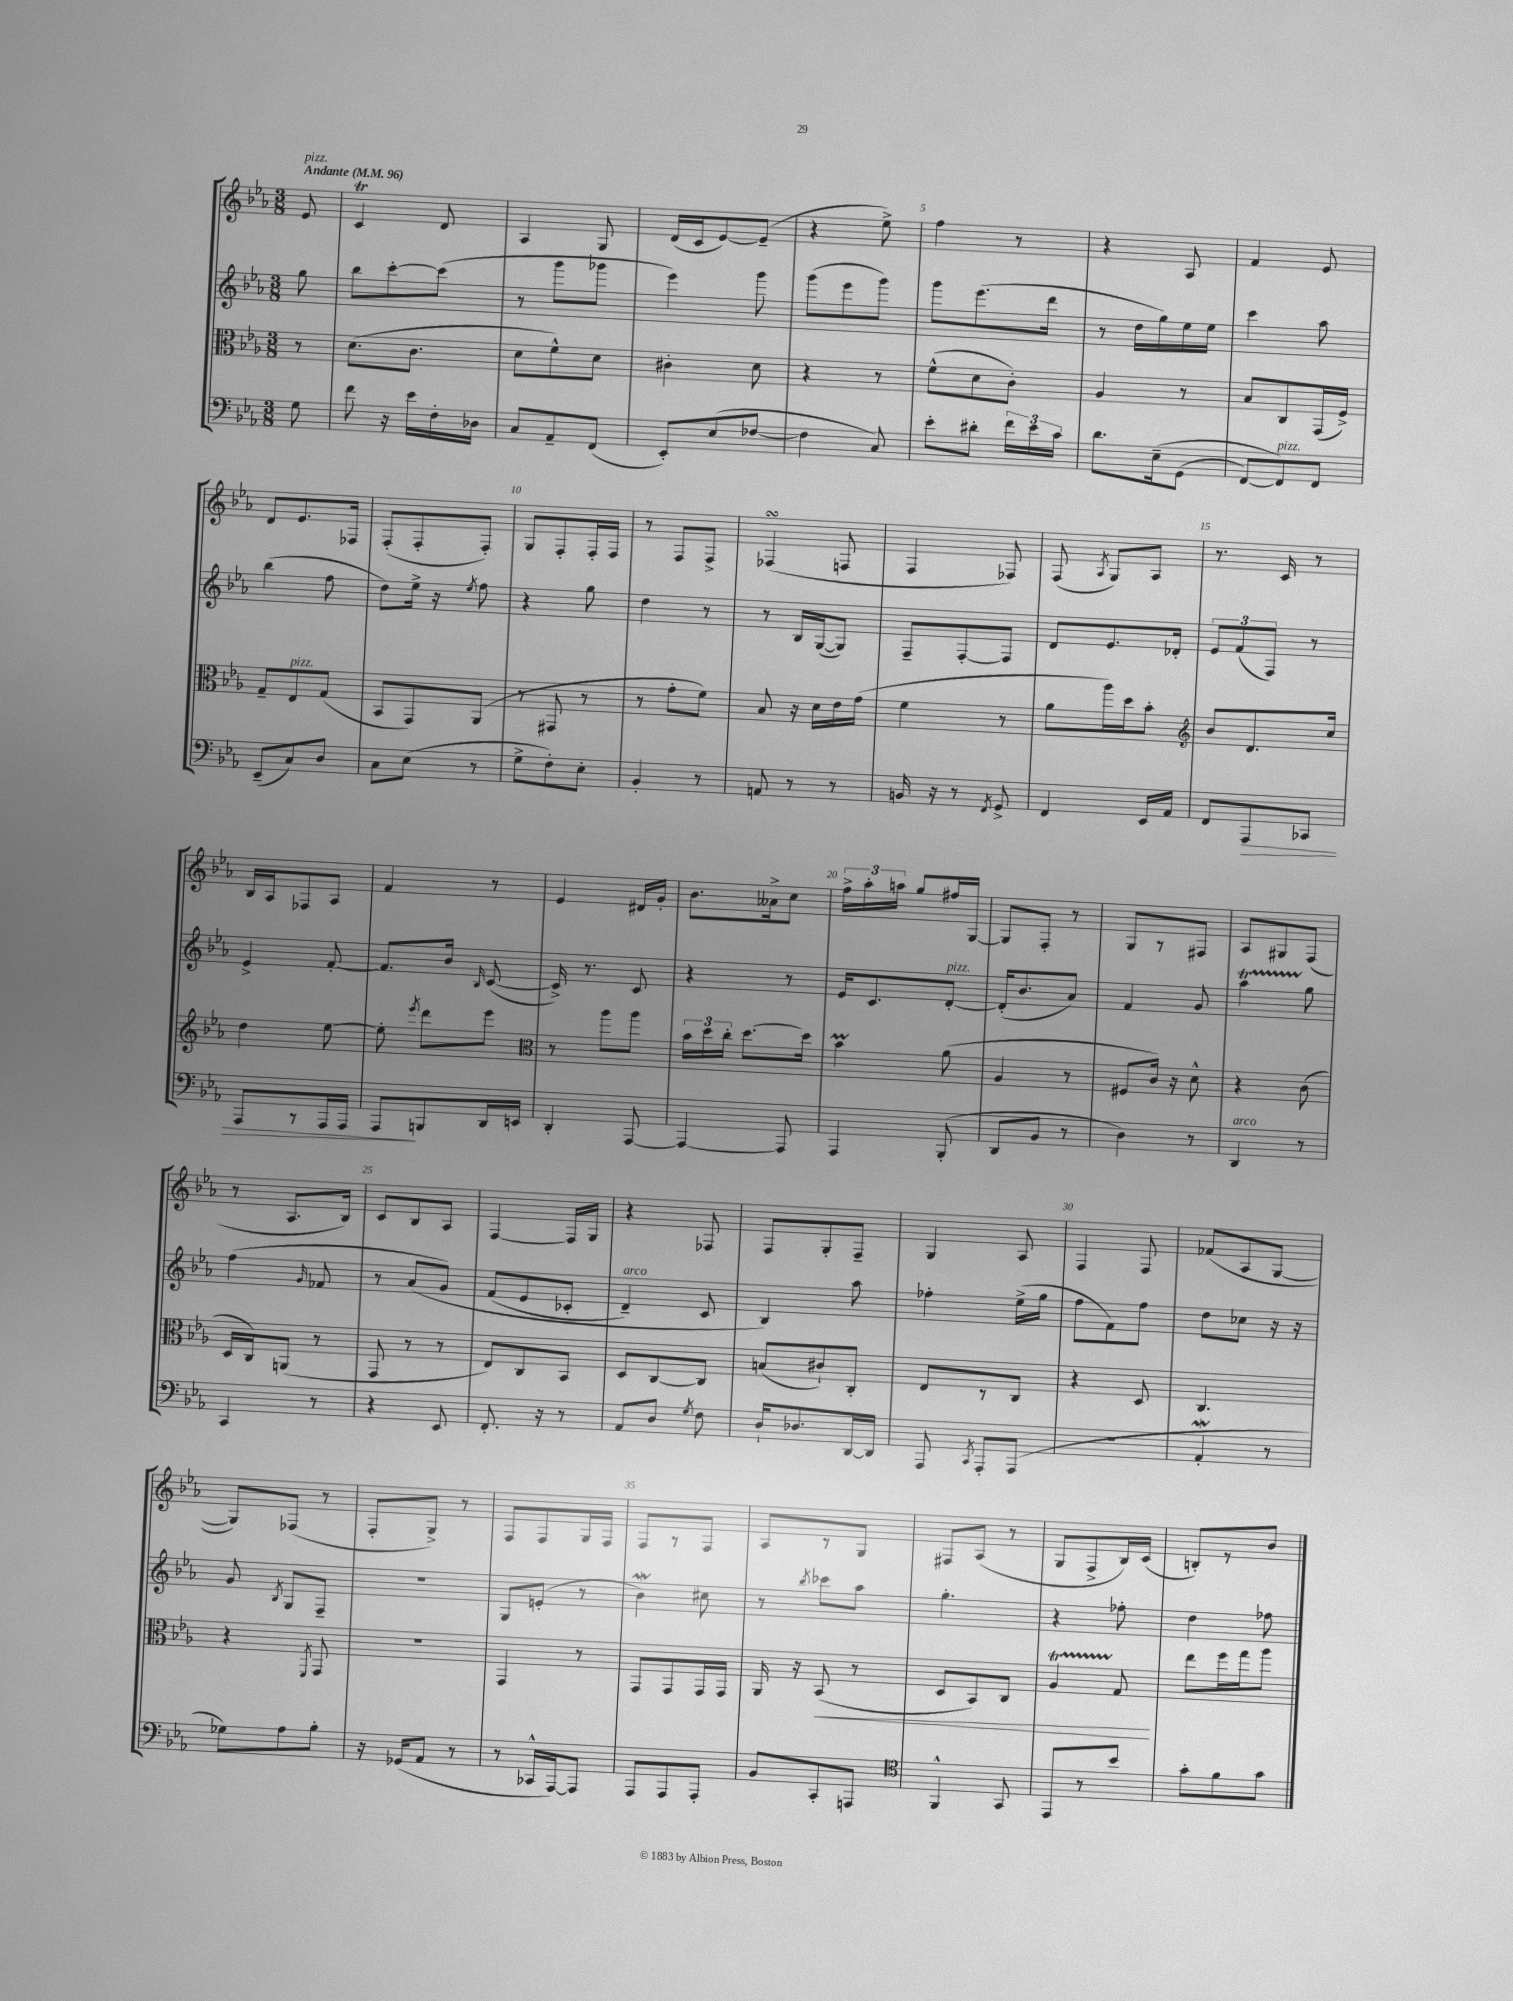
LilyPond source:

<<
\new StaffGroup <<
\new Staff = "s0" {
    \clef treble \key ees \major \numericTimeSignature \time 3/8 \partial 8 \tempo "Andante" 4 = 96
    \autoBeamOff ees'8^\markup { \italic "pizz." } |
    c'4\trill d'8 |
    aes4 g8 |
    d'16[( c'16 ees'8~) ees'8]--( |
    r4 ees''8->) |
    f''4 r8 |
    r4 aes8 |
    f'4 ees'8 |
    d'8[ ees'8. fes16] |
    f8[-.( f8-. f8]-.) |
    g8[ f8-. f16-. f16] |
    r8 f8[ f8]-> |
    fes4\turn( f8 |
    f4 fes8) |
    f8( \acciaccatura { aes8 } g8[) aes8] |
    r8. c'16 r8 |
    bes16[ aes16 fes8 aes8] |
    f'4 r8 |
    ees'4 dis'16[ g'16]-. |
    bes'8.[ aeses'16-> c''8] |
    \tuplet 3/2 { f''16[-> aes''16-. a''16] } g''8[ fis''16 g16]~ |
    g8[ f8]-. r8 |
    g8[ r8 fis8] |
    aes8[ gis8 f8]( |
    r8 aes8.[ bes16]) |
    c'8[ bes8 aes8] |
    f4~ f16[ g16] |
    r4 fes8 |
    f8[ g8-. f8]-- |
    g4 aes8 |
    f4 f8 |
    fes'8[( aes8 g8]~ |
    g8[) fes8]( r8 |
    f8[-. g8]->) r8 |
    f8[ f8 g16 f16] |
    f8[ r8 f8] |
    aes8[ r8 g8] |
    fis8[ aes8]( r8 |
    g8[ f8-> bes16) c'16]( |
    b8[-.) r8 bes'8] \bar "|." |
}
\new Staff = "s1" {
    \clef treble \key ees \major \numericTimeSignature \time 3/8 \partial 8
    \autoBeamOff g''8 |
    bes''8[ c'''8~-. c'''8]( |
    r8 g'''8[ ges'''8] |
    ees'''4) g'''8 |
    g'''8[( ees'''8 g'''8]) |
    g'''8[ ees'''8.( d'''16] |
    r8 d''16[ g''16) ees''16 ees''16] |
    c'''4 aes''8 |
    bes''4( f''8 |
    d''8[) ees''16]-> r16 \acciaccatura { ees''8 } f''8 |
    r4 g''8 |
    d''4 r8 |
    r8 bes16[ g16~( g8]) |
    f8[-- f8~-. f8] |
    d'8[ ees'8. des'16]-. |
    \tuplet 3/2 { ees'8[ f'8( f8]) } r8 |
    ees'4-> f'8~-. |
    f'8.[ bes'16] \grace { bes16 } c'8~( |
    c'16->) r8. c'8 |
    r4 r8 |
    ees'16[ c'8. d'8]~-.^\markup { \italic "pizz." } |
    d'16[-.( bes'8. aes'8]) |
    f'4 g'8 |
    aes''4\startTrillSpan g''8\stopTrillSpan |
    f''4( \grace { g'16 } fes'8 |
    r8 aes'8[\( g'8]) |
    f'8[( ees'8 ces'8]-. |
    d'4--^\markup { \italic "arco" }) c'8 |
    bes4\) aes''8 |
    fes''4-. ees''16[->( g''16] |
    f''8[ f'8) f''8] |
    d''8[ ces''8] r16 r16 |
    g'8 \acciaccatura { bes8 } g8[ f8]-- |
    R4. |
    g8[ e'8]-.( r8 |
    bes'4\mordent) cis''8 |
    r8 \acciaccatura { bes''8 } ces'''8[ aes''8] |
    g''4.-. |
    r4 fes''8-. |
    d''4 fes''8 \bar "|." |
}
\new Staff = "s2" {
    \clef alto \key ees \major \numericTimeSignature \time 3/8 \partial 8
    \autoBeamOff r8 |
    d'8.[( c'8.] |
    d'8[ f'8-^) d'8] |
    cis'4-. d'8 |
    r4 r8 |
    f'8[-^( d'8 c'8]-.) |
    aes4 r8 |
    bes8[ c8 g,16( f16]->) |
    g8[-- ees8^\markup { \italic "pizz." } g8]( |
    bes,8[ g,8) aes,8]( |
    r8 gis,8 r8 |
    r8 g'8[-. f'8]) |
    bes8 r16 d'16[ ees'16 g'16]( |
    f'4 r8 |
    aes'8[ aes''16) d''16 bes'8]-. |
    \clef treble bes'8[ d'8. c''16] |
    d''4 ees''8~ |
    ees''8-. \acciaccatura { ees'''8 } d'''8[ ees'''8] |
    \clef alto r8 aes''8[ aes''8] |
    \tuplet 3/2 { bes'16[ d''16 c''16]-. } d''8.[~ d''16] |
    bes'4\prall aes'8( |
    aes4 r8 |
    fis8[ c'16]) r16 d'8-^ |
    r4 c'8( |
    d16[ c16) a,8]( r8 |
    g,8 r8 r8 |
    ees8[) c8 bes,8] |
    d8[ c8~ c8] |
    b8[( cis'8-!) c8]-. |
    ees8[ r8 c8] |
    r4 d8 |
    c4. |
    r4 \acciaccatura { f,8 } g,8 |
    R4. |
    g,4 r8 |
    g,8[ g,8 g,16 g,16] |
    aes,16 r16 bes,8\<( r8 |
    d8[ bes,8) c8] |
    aes4\startTrillSpan g8\stopTrillSpan\! |
    ees''8[ f''16 g''16 aes''8] \bar "|." |
}
\new Staff = "s3" {
    \clef bass \key ees \major \numericTimeSignature \time 3/8 \partial 8
    \autoBeamOff g8 |
    f'8 r16 ees'16[ f16-. des16] |
    c8[ aes,8-- f,8]( |
    ees,8[-.) ees8( fes8]~ |
    fes4 c8) |
    ees'8[-. dis'8]-. \tuplet 3/2 { f'16[ ees'16 c'16] } |
    d'8.[ ees16--\( g,8]( |
    f,8[~) f,8^\markup { \italic "pizz." }\) f,8] |
    ees,8[--( c8) d8] |
    c8[ ees8]( r8 |
    g8[-> f8-.) ees8]-. |
    bes,4-. r8 |
    a,8 r8 r8 |
    b,16 r16 r8 \acciaccatura { f,8 } g,8-> |
    f,4 ees,16[ aes,16] |
    f,8[ aes,,8\> ces,8] |
    aes,,8[ r8 aes,,16 aes,,16] |
    aes,,8[\! b,,8 d,16 e,16] |
    d,4-. aes,,8~ |
    aes,,4~ aes,,8 |
    aes,,4 bes,,8-.( |
    d,8[ bes,8] r8 |
    d4) r8 |
    d,4^\markup { \italic "arco" } r8 |
    c,4 r8 |
    r4 ees,8 |
    f,8.-. r16 r8 |
    aes,8[ d8] \acciaccatura { g8 } f8 |
    d16[-! des8. d,16~ d,16] |
    aes,,8 \acciaccatura { c,8 } aes,,8[-. aes,,8]( |
    R4. |
    aes,4-.\mordent r8 |
    ges8[) aes8 bes8]-. |
    r16 ges,16[( aes,8] r8 |
    r8 ces,16[-^ aes,,16~) aes,,8] |
    aes,,8[ aes,,8 aes,,8]-. |
    bes,8[ c,8-. a,,8] |
    \clef tenor f,4-^ g,8 |
    ees,8[ r8 bes'8] |
    g'8[-. f'8 g'8] \bar "|." |
}
>>
>>
\layout { \context { \Score \override BarNumber.break-visibility = ##(#f #t #t) barNumberVisibility = #(every-nth-bar-number-visible 5) } }
